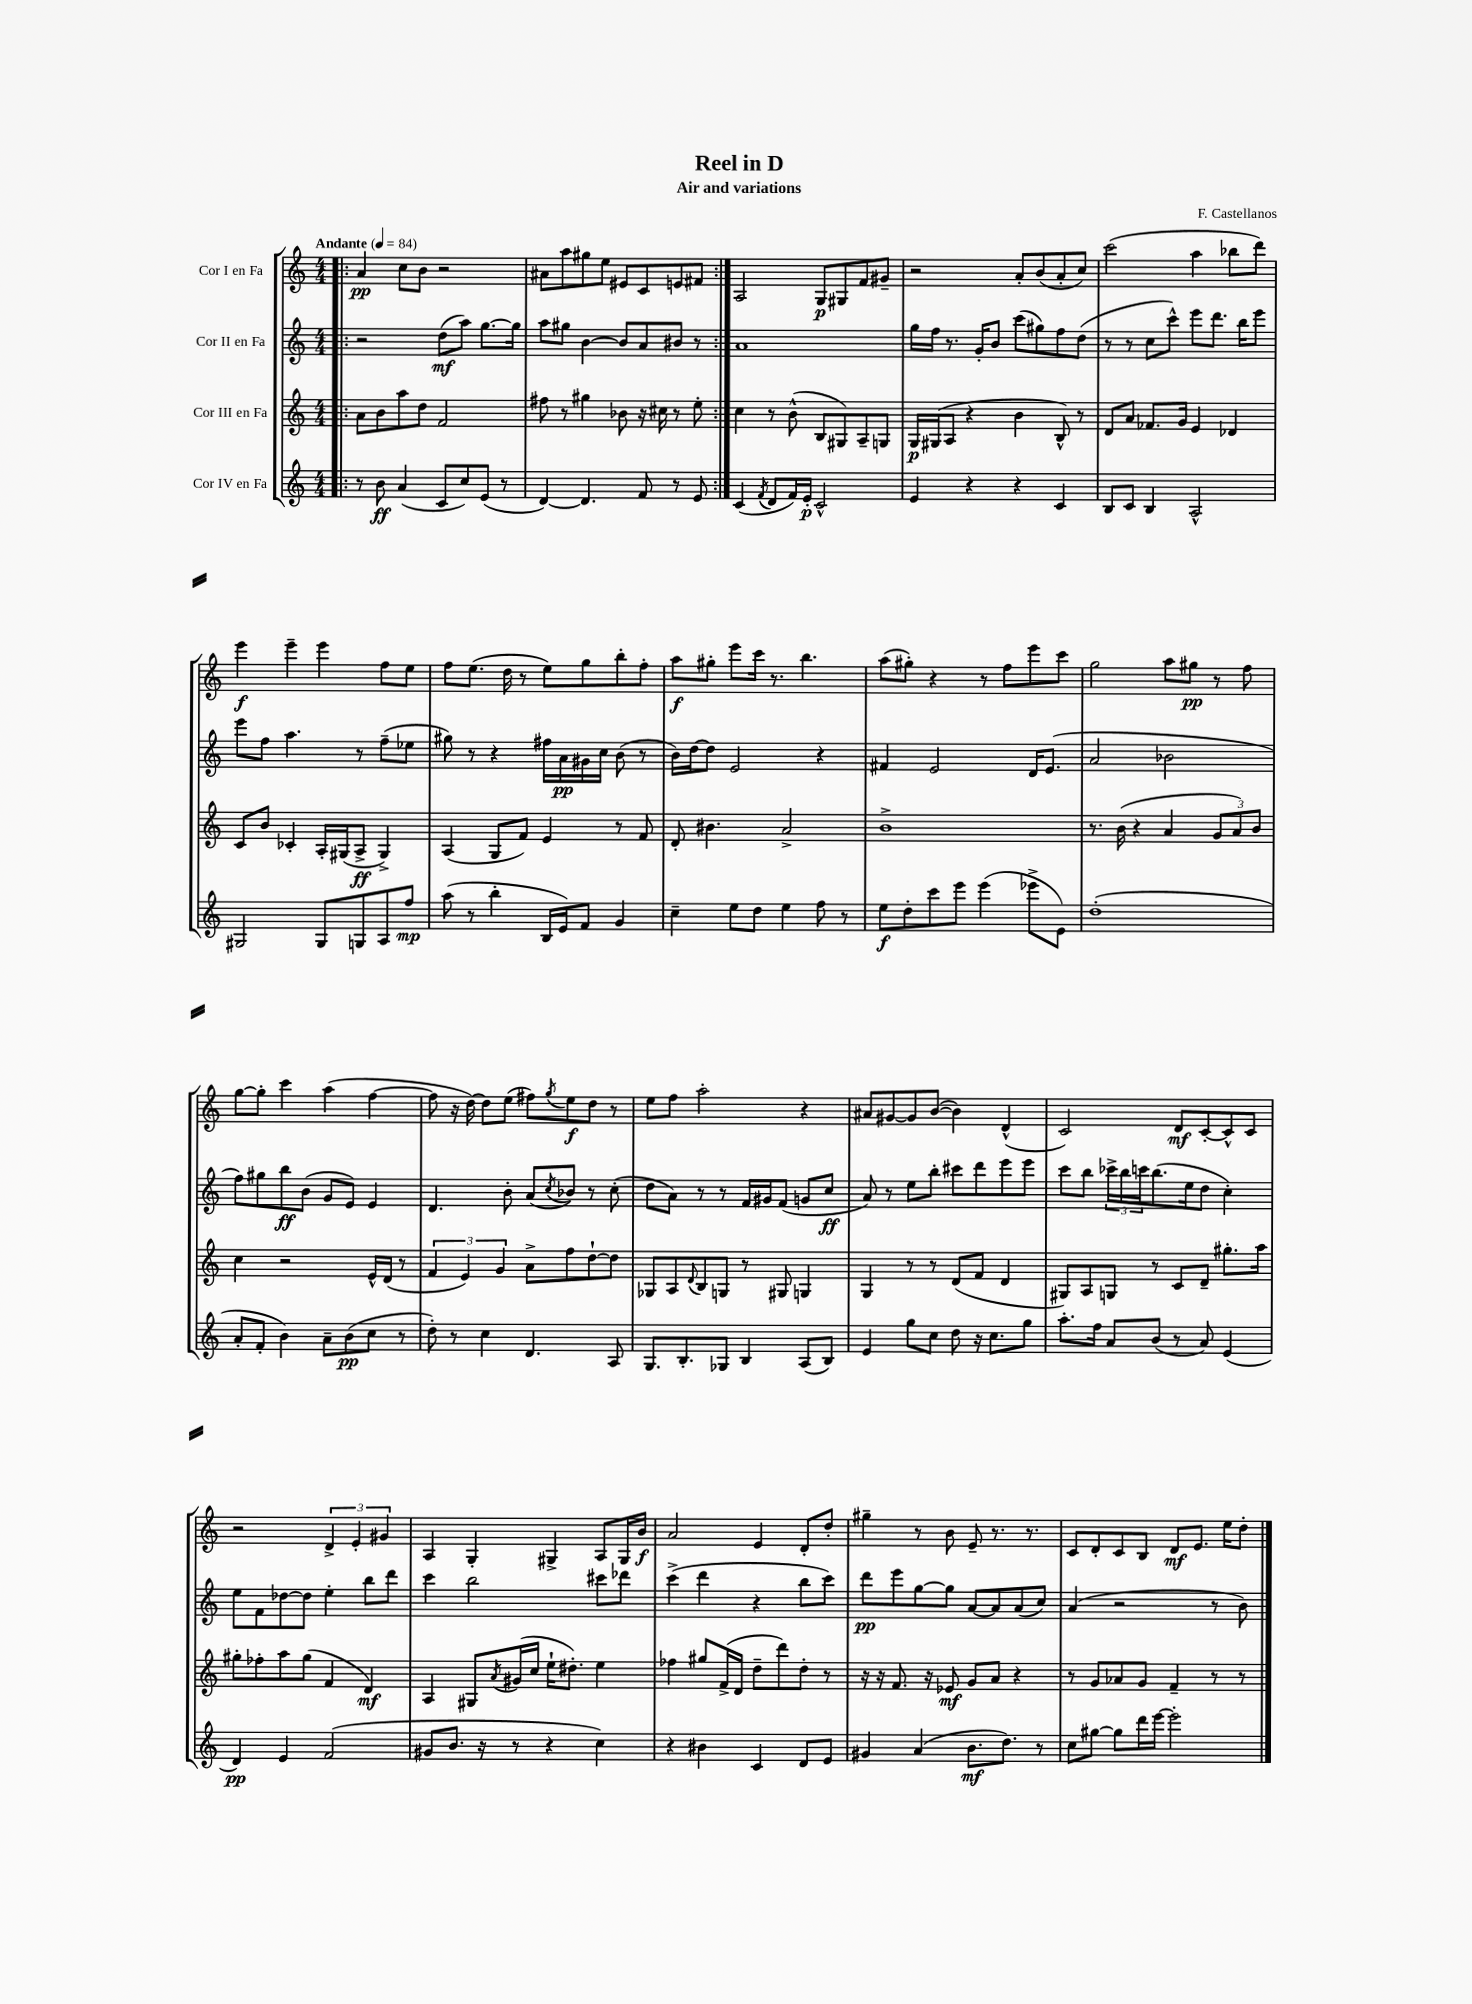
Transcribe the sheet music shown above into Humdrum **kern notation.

**kern	**kern	**kern	**kern
*staff4	*staff3	*staff2	*staff1
*clefG2	*clefG2	*clefG2	*clefG2
*k[]	*k[]	*k[]	*k[]
*M4/4	*M4/4	*M4/4	*M4/4
*MM84	*MM84	*MM84	*MM84
=!|:	=!|:	=!|:	=!|:
8r	8a\L	2r	4a/
8b\	8b\	.	.
(4a/	8aa\	.	8cc\L
.	8dd\J	.	8b\J
8c/L	2f/	(8dd\L	2r
8cc/)	.	8aa\J)	.
(8e/J	.	[8.gg\L	.
8r	.	.	.
.	.	16gg\]Jk	.
=	=	=	=
[4d/)	8ff#\	8aa\L	8a#\L
.	8r	8gg#\J	8aa\
4.d/]	4gg#\	[4b\	8gg#\
.	.	.	8ee\J
.	8b-\	8b/]L	8e#/L
8f/	16r	8a/	8c/
.	16cc#\	.	.
8r	8r	8b#/J	8e/
8e/	8ee'\	8r	8f#/J
=:|!	=:|!	=:|!	=:|!
(4c/	4cc\	1a	2A/
8qf/	.	.	.
8d/L	8r	.	.
16f/L)	(8b^^\	.	.
16e'/JJ	.	.	.
2c^^/	8B/L	.	8G/L
.	8G#/)	.	8G#/
.	8A~/	.	8f/
.	8G/J	.	8g#~/J
=	=	=	=
4e/	16G/LL	16gg\LL	2r
.	(16G#/J	16ff\JJ	.
.	8A/J	8.r	.
4r	4r	.	.
.	.	16g'/LK	.
.	.	8b/J	.
4r	4b\	(8ccc\L	8a'/L
.	.	8gg#\)	(8b/
4c/	8B^^/)	8ff\	8a'/
.	8r	(8dd\J	8cc/J)
=	=	=	=
8B/L	8d/L	8r	(2ccc\
8c/J	8a/J	8r	.
4B/	8.f-/L	8cc\L	.
.	.	8ccc^^\J)	.
.	16g/Jk	.	.
2A^^/	4e/	8eee\L	4aa\
.	.	8.ddd\J	.
.	4d-/	.	8bb-\L
.	.	16bb\LK	.
.	.	8eee\J	8ddd\J)
=	=	=	=
2G#/	8c/L	8eee\L	4eee\
.	8b/J	8ff\J	.
.	4c-'/	4.aa\	4eee~\
8G#/L	16A'/LL	.	4eee\
.	(16G#/J	.	.
8G/	8A^/J	8r	.
8A/	4G#^/)	(8ff~\L	8ff\L
8ff/J	.	8ee-\J	8ee\J
=	=	=	=
(8aa\	(4A/	8gg#\)	8ff\L
8r	.	8r	(8.ee\J
4bb'\	8G/L	4r	.
.	.	.	16dd\
.	8f/J)	.	8r
16B/LL	4e/	16ff#\LL	8ee\L)
16e/J)	.	16a\	.
8f/J	.	16g#\	8gg\
.	.	16cc\JJ	.
4g/	8r	(8b\	8bb'\
.	8f/	8r	8ff'\J
=	=	=	=
4cc~\	8d'/	16b\LL)	8aa\L
.	.	[16dd\J	.
.	4.b#\	8dd\]J	8gg#'\J
8ee\L	.	2e/	8eee\L
8dd\J	.	.	16ccc\Jk
.	.	.	8.r
4ee\	2a^/	.	.
.	.	.	4.bb\
8ff\	.	4r	.
8r	.	.	.
=	=	=	=
8ee\L	1b^	4f#/	(8aa\L
8dd'\	.	.	8gg#'\J)
8ccc\	.	2e/	4r
8eee\J	.	.	.
(4eee\	.	.	8r
.	.	.	8ff\L
8eee-^\L	.	16d/LK	8eee\
.	.	(8.e/J	.
8e\J)	.	.	8ccc\J
=	=	=	=
(1dd'	8.r	2a/	2gg\
.	(16b\	.	.
.	4r	.	.
.	4a/	2b-\	8aa\L
.	.	.	8gg#\J
.	12g/L	.	8r
.	12a/)	.	.
.	.	.	8ff\
.	12b/J	.	.
=	=	=	=
8a'/L	4cc\	8ff\L)	[8gg\L
8f'/J	.	8gg#\	8gg'\]J
4b\)	2r	8bb\	4ccc\
.	.	(8b\J	.
8a~\L	.	8g/L	(4aa\
(8b\	.	8e/J)	.
8cc\J	16e^^/LL	4e/	[4ff\
.	(16d/JJ	.	.
8r	8r	.	.
=	=	=	=
8dd'\)	6f/	4.d/	8ff\]
8r	.	.	16r
.	6e/)	.	.
.	.	.	[16dd\)
4cc\	.	.	8dd\]L
.	6g/	.	.
.	.	8b'\	(8ee\J
4.d/	8a^\L	(8a/L	8ff#\L)
.	.	8qcc/	8qgg/
.	8ff\	8b-/J)	8ee\
.	[8dd`\	8r	8dd\J
8A/	8dd\]J	(8cc'\	8r
=	=	=	=
8.G/L	8G-/L	8dd\L	8ee\L
.	8A/	8a\J)	8ff\J
8.B'/	.	.	.
.	8qqd/	.	.
.	8B/	8r	2aa'\
8G-/J	8G/J	8r	.
4B/	8r	16f/LL	.
.	.	16g#/J	.
.	8G#/	(8f/J	.
(8A/L	4G/	8g/L	4r
8B/J)	.	8cc/J	.
=	=	=	=
4e/	4G/	8a/)	8a#/L
.	.	8r	[8g#/
8gg\L	8r	8ee\L	8g#/]
8cc\J	8r	8bb'\J	([8b/J
8dd\	(8d/L	8ccc#\L	4b\])
16r	8f/J	8ddd\	.
8.cc\L	.	.	.
.	4d/	8eee\	(4d^^/
8gg\J	.	8eee\J	.
=	=	=	=
8.aa'\L	8G#/L)	8ccc\L	2c/)
.	8A/	8bb\J	.
16ff\Jk	.	.	.
8a/L	8G/J	24ccc-^\LL	.
.	.	24bb\	.
.	.	24ccc\J	.
(8b/J	8r	(8.bb\	.
8r	8c/L	.	8d/L
.	.	16ee\k	.
8a/)	8d~/J	8dd\J	[8c'/
(4e/	8.gg#'\L	4cc'\)	8c^^/]
.	.	.	8c/J
.	16aa\Jk	.	.
=	=	=	=
4d/)	8gg#'\L	8ee\L	2r
.	8ff-'\	8f\	.
4e/	8aa\	[8dd-\	.
.	(8gg#\J	8dd-\]J	.
(2f/	4f/	4ee'\	6d^/
.	.	.	6e'/
.	4d/)	8bb\L	.
.	.	.	6g#/
.	.	8ddd\J	.
=	=	=	=
8g#/L	4A/	4ccc\	4A/
8.b/J	.	.	.
.	8G#/L	2bb\	4G'/
16r	.	.	.
.	8qa/	.	.
8r	(16g#/L	.	.
.	16cc/JJ	.	.
4r	16ee`\LK	.	4G#^/
.	8.dd#'\J)	.	.
4cc\)	4ee\	8ccc#\L	8A/L
.	.	8ddd-\J	16G#/L
.	.	.	16b/JJ
=	=	=	=
4r	4ff-\	(4ccc^\	2a/
4b#\	8gg#/L	4ddd\	.
.	(16f^/L	.	.
.	16d/JJ	.	.
4c/	8dd~\L	4r	4e/
.	8ddd\)	.	.
8d/L	8dd'\J	8bb\L	8d'/L
8e/J	8r	8ccc\J)	8dd'/J
=	=	=	=
4g#/	16r	8ddd\L	4gg#~\
.	16r	.	.
.	8.f/	8eee\	.
(4a/	.	[8gg\	8r
.	16r	.	.
.	8e-/	8gg\]J	8b\
8.b\L	8g/L	[8a/L	8e~/
.	8a/J	8a/]	8.r
8.dd\J)	.	.	.
.	4r	(8a/	.
.	.	.	8.r
8r	.	8cc/J)	.
=	=	=	=
8cc\L	8r	(4a/	8c/L
[8gg#\J	8g/L	.	8d'/
8gg#\]L	8a-/	2r	8c/
16ddd\L	8g/J	.	8B/J
[16eee\JJ	.	.	.
2eee'\]	4f~/	.	8d/L
.	.	.	8.e/J
.	8r	8r	.
.	.	.	16ee\LK
.	8r	8b\)	8dd'\J
==	==	==	==
*-	*-	*-	*-
